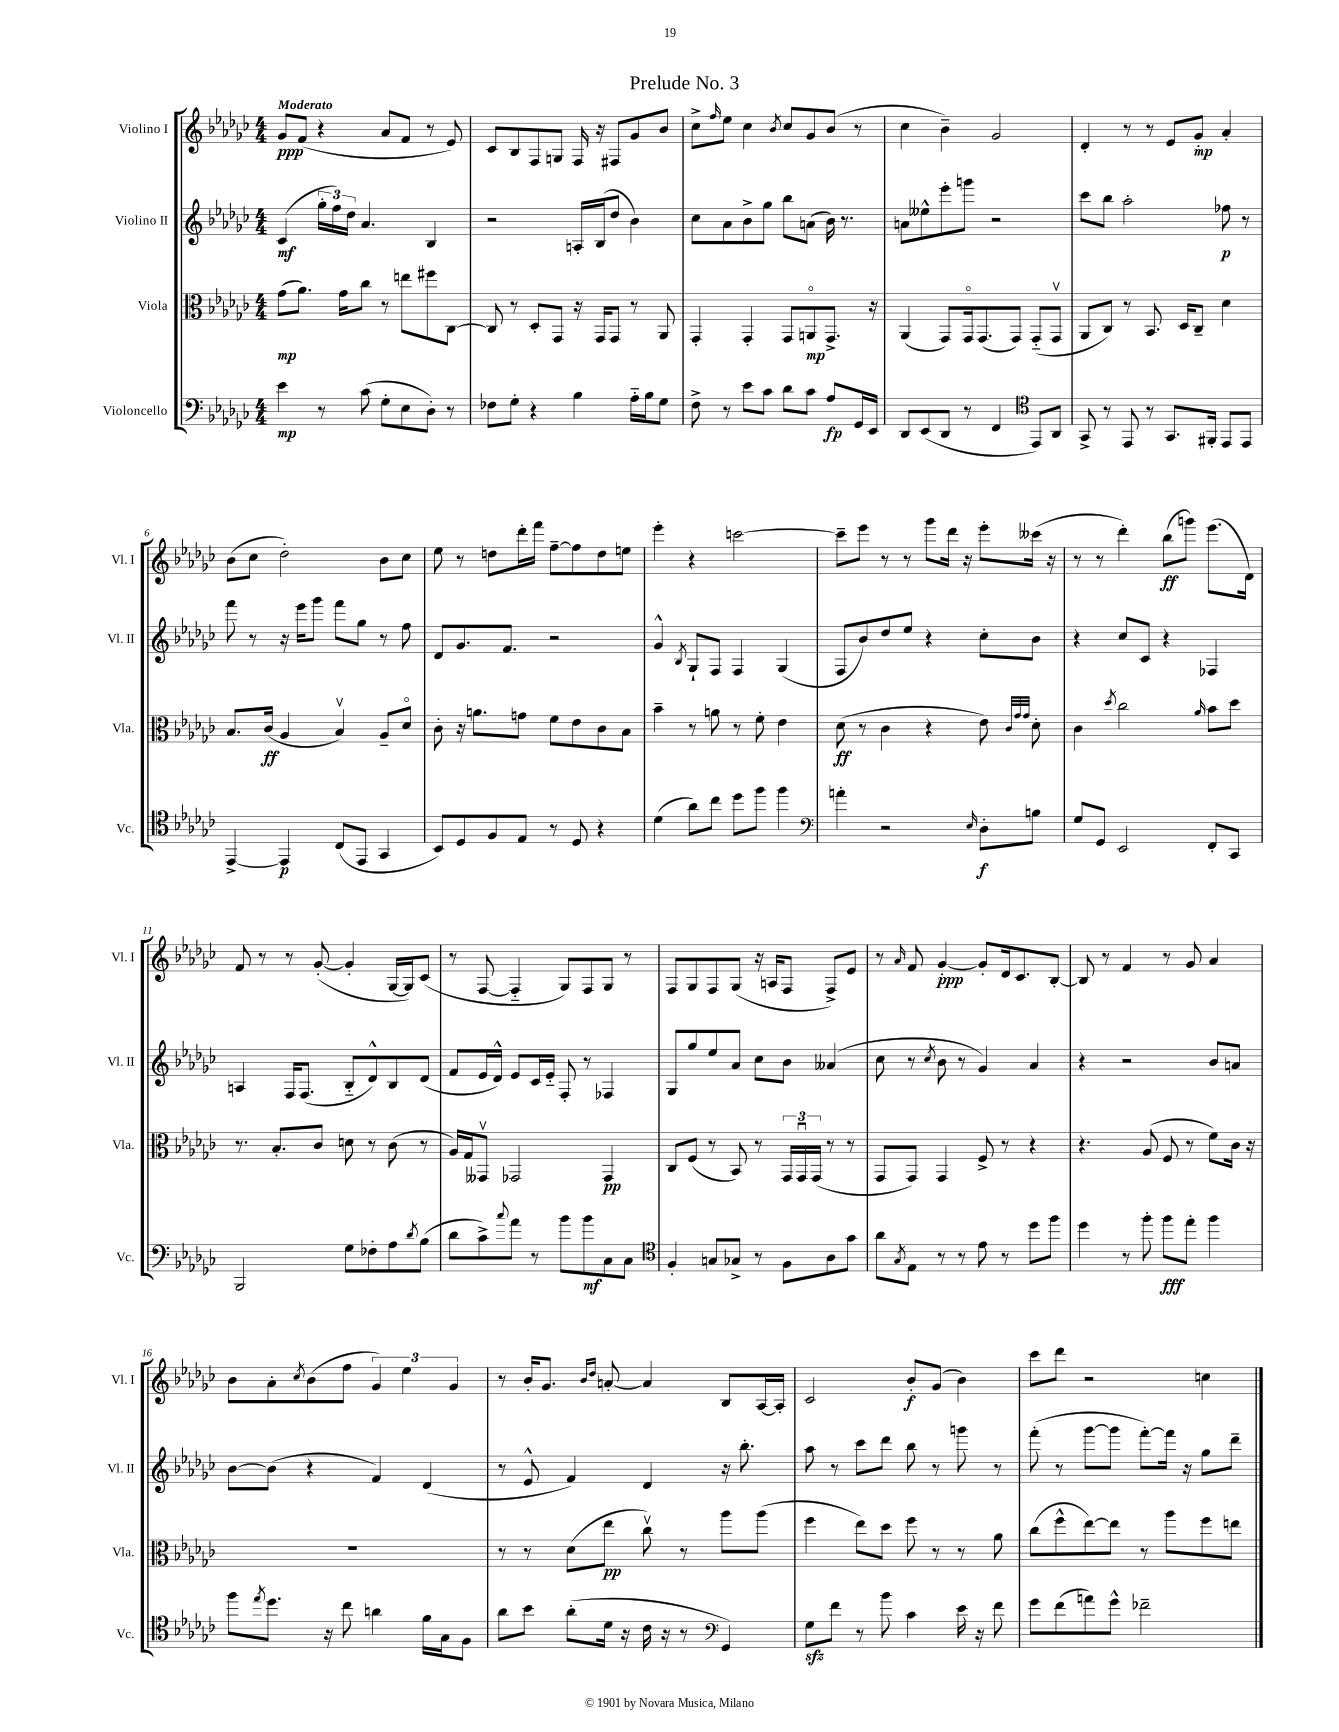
\header { title = "Prelude No. 3" }
<<
\new StaffGroup <<
\new Staff = "s0" \with { instrumentName = "Violino I" shortInstrumentName = "Vl. I" } {
    \clef treble \key ges \major \numericTimeSignature \time 4/4 \tempo "Moderato"
    ges'8\ppp f'8( r4 aes'8 f'8 r8 ees'8) |
    ces'8 bes8 f8 g8 f16 r16 fis8 ges'8 bes'8 |
    ces''8-> \grace { f''16 } ees''8 ces''4 \acciaccatura { bes'8 } ces''8 ges'8 bes'8( r8 |
    ces''4 bes'4--) ges'2 |
    des'4-. r8 r8 ees'8 ges'8-.\mp aes'4-. |
    bes'8( ces''8 des''2-.) bes'8 ces''8 |
    ees''8 r8 d''8 des'''16-. f'''16 f''8~-- f''8 d''8 e''8 |
    ees'''4-. r4 c'''2~ |
    c'''8-- ees'''8 r8 r8 ges'''8 des'''16 r16 ees'''8-. ceses'''16( r16 |
    r8 r8 des'''4-.) bes''8\ff( g'''8) ees'''8.( des'16) |
    f'8 r8 r8 ges'8~-.( ges'4-. ges16~ ges16) ces'8( |
    r8 f8~ f4-_ ges8) f8 ges8 r8 |
    f8 ges8 f8 ges8( r16 a16 f8 f8->) ees'8 |
    r8 \grace { aes'16 } f'8 ges'4~-.\ppp ges'8-. des'16 ces'8. bes8~-. |
    bes8 r8 f'4 r8 ges'8 aes'4 |
    bes'8 aes'8-. \acciaccatura { ces''8 } bes'8( f''8 \tuplet 3/2 { ges'4) ees''4 ges'4 } |
    r8 bes'16-. ges'8. \grace { bes'16 des''16 } a'8~-. a'4 bes8 aes16~ aes16-. |
    ces'2 bes'8-.\f ges'8( bes'4) |
    ces'''8 des'''8 r2 c''4 \bar "|." |
}
\new Staff = "s1" \with { instrumentName = "Violino II" shortInstrumentName = "Vl. II" } {
    \clef treble \key ges \major \numericTimeSignature \time 4/4
    ces'4\mf( \tuplet 3/2 { ges''16-. f''16) des''16 } aes'4. bes4 |
    r2 a16-. bes16( des''8 bes'4) |
    ces''8 aes'8 bes'8-> ges''8 bes''8 a'8( bes'16) r8. |
    a'8 eeses''8-^ ees'''8-. g'''8 r2 |
    ces'''8 bes''8 aes''2-. fes''8\p r8 |
    f'''8 r8 r16 ees'''16 ges'''8 f'''8 ges''8 r8 f''8 |
    des'8 ges'8. f'8. r2 |
    ges'4-^ \acciaccatura { bes8 } ges8-! f8 f4 ges4( |
    f8 bes'8) des''8 ees''8 r4 ces''8-. bes'8 |
    r4 ces''8 ces'8 r4 fes4 |
    a4 f16 f8.( bes8-_ des'8-^) bes8 des'8( |
    f'8 ees'16 des'16-^) ees'8 ces'16 ees'16-_ f8-. r8 fes4 |
    ges8 ges''8 ees''8 aes'8 ces''8 bes'8 aeses'4( |
    ces''8 r8 \acciaccatura { ces''8 } bes'8 r8 ges'4) aes'4 |
    r4 r2 bes'8 a'8 |
    bes'8~ bes'8( r4 f'4) des'4( |
    r8 ees'8-^ f'4) des'4 r16 bes''8.-. |
    aes''8 r8 ces'''8 des'''8 bes''8 r8 g'''8 r8 |
    f'''8-.( r8 ges'''8~ ges'''8 f'''8~-.) f'''16 r16 ges''8 des'''8-- \bar "|." |
}
\new Staff = "s2" \with { instrumentName = "Viola" shortInstrumentName = "Vla." } {
    \clef alto \key ges \major \numericTimeSignature \time 4/4
    ges'8\mp( aes'8.) ges'16 ces''8 r8 e''8 fis''8 ces8~ |
    ces8 r8 des8-. ges,8 r16 ges,16 ges,8 r8 aes,8 |
    ges,4-. ges,4-. ges,8 a,8\flageolet\mp ges,8.-> r16 |
    aes,4( ges,8) ges,16\flageolet ges,8.( ges,8) ges,8-_( ges,8\upbow |
    aes,8 ces8) r8 bes,8. des16 ces8-- des'4 |
    bes8. ces'16\ff( aes4 bes4\upbow) aes8-- des'8\flageolet |
    ces'8-. r16 a'8. g'8 f'8 ees'8 ces'8 bes8 |
    bes'4-- r8 a'8 r8 f'8-. ees'4 |
    des'8\ff( r8 ces'4 r4 ees'8) \grace { ces'32 ges'32 ges'32 } des'8-. |
    ces'4 \acciaccatura { des''8 } ces''2 \grace { aes'16 } bes'8 des''8 |
    r8. bes8.-. ces'8 d'8 r8 ces'8( r8 |
    aes16) ges16 geses,8\upbow ges,2 ges,4\pp |
    ces8 f8( r8 bes,8) r8 \tuplet 3/2 { ges,16 ges,16\downbow ges,16( } r8 r8 |
    ges,8 ges,8) ges,4 f8-> r8 r4 |
    r4. aes8( f8 r8 f'8) ces'16 r16 |
    R1 |
    r8 r8 des'8( ees''8\pp ces''8\upbow) r8 aes''8 aes''8( |
    f''4 ees''8) des''8 f''8 r8 r8 aes'8 |
    ces''8( f''8-^ ees''8~) ees''8 r8 aes''8 f''8 e''8 \bar "|." |
}
\new Staff = "s3" \with { instrumentName = "Violoncello" shortInstrumentName = "Vc." } {
    \clef bass \key ges \major \numericTimeSignature \time 4/4
    ees'4\mp r8 ces'8( ges8-. ees8 des8-.) r8 |
    fes8 ges8-. r4 bes4 aes16-_ bes16 ges8 |
    f8-> r8 ees'8 ces'8 des'8 ces'8 aes8\fp ges,16 ees,16 |
    des,8 ees,8( des,8 r8 f,4 \clef tenor ees,8) aes,8 |
    ges,8-> r8 ees,8 r8 ges,8. fis,16-. ees,8 ees,8 |
    ees,4~-> ees,4\p ces8( ees,8 ges,4 |
    bes,8) des8 f8 ees8 r8 des8 r4 |
    des'4( aes'8) ces''8 des''8 f''8 f''4 |
    \clef bass a'4-. r2 \grace { ees16 } des8-.\f b8 |
    ges8 ges,8 ees,2 f,8-. ces,8 |
    bes,,2 ges8 fes8-. aes8 \acciaccatura { des'8 } bes8( |
    des'8 ces'8->) \appoggiatura { ces''8 } aes'8 r8 bes'8 bes'8\mf ces8 ces8 |
    \clef tenor f4-. g8 ges8-> r8 f8 aes8 ges'8 |
    aes'8 \acciaccatura { ges8 } ees8 r8 r8 ees'8 r8 des''8 f''8 |
    des''4 r8 f''8-. f''8\fff ees''8-. f''4 |
    f''8 \acciaccatura { ees''8 } des''8. r16 ces''8 a'4 f'16 ges16 f8 |
    aes'8 bes'8 aes'8-.( des'16 r16 ces'16 r16 r8 \clef bass ges,4) |
    ges8\sfz f'8 r8 bes'8 ces'4 ees'16 r16 f'8 |
    ges'8 f'8( a'8) ges'8-^ fes'2-- \bar "|." |
}
>>
>>
